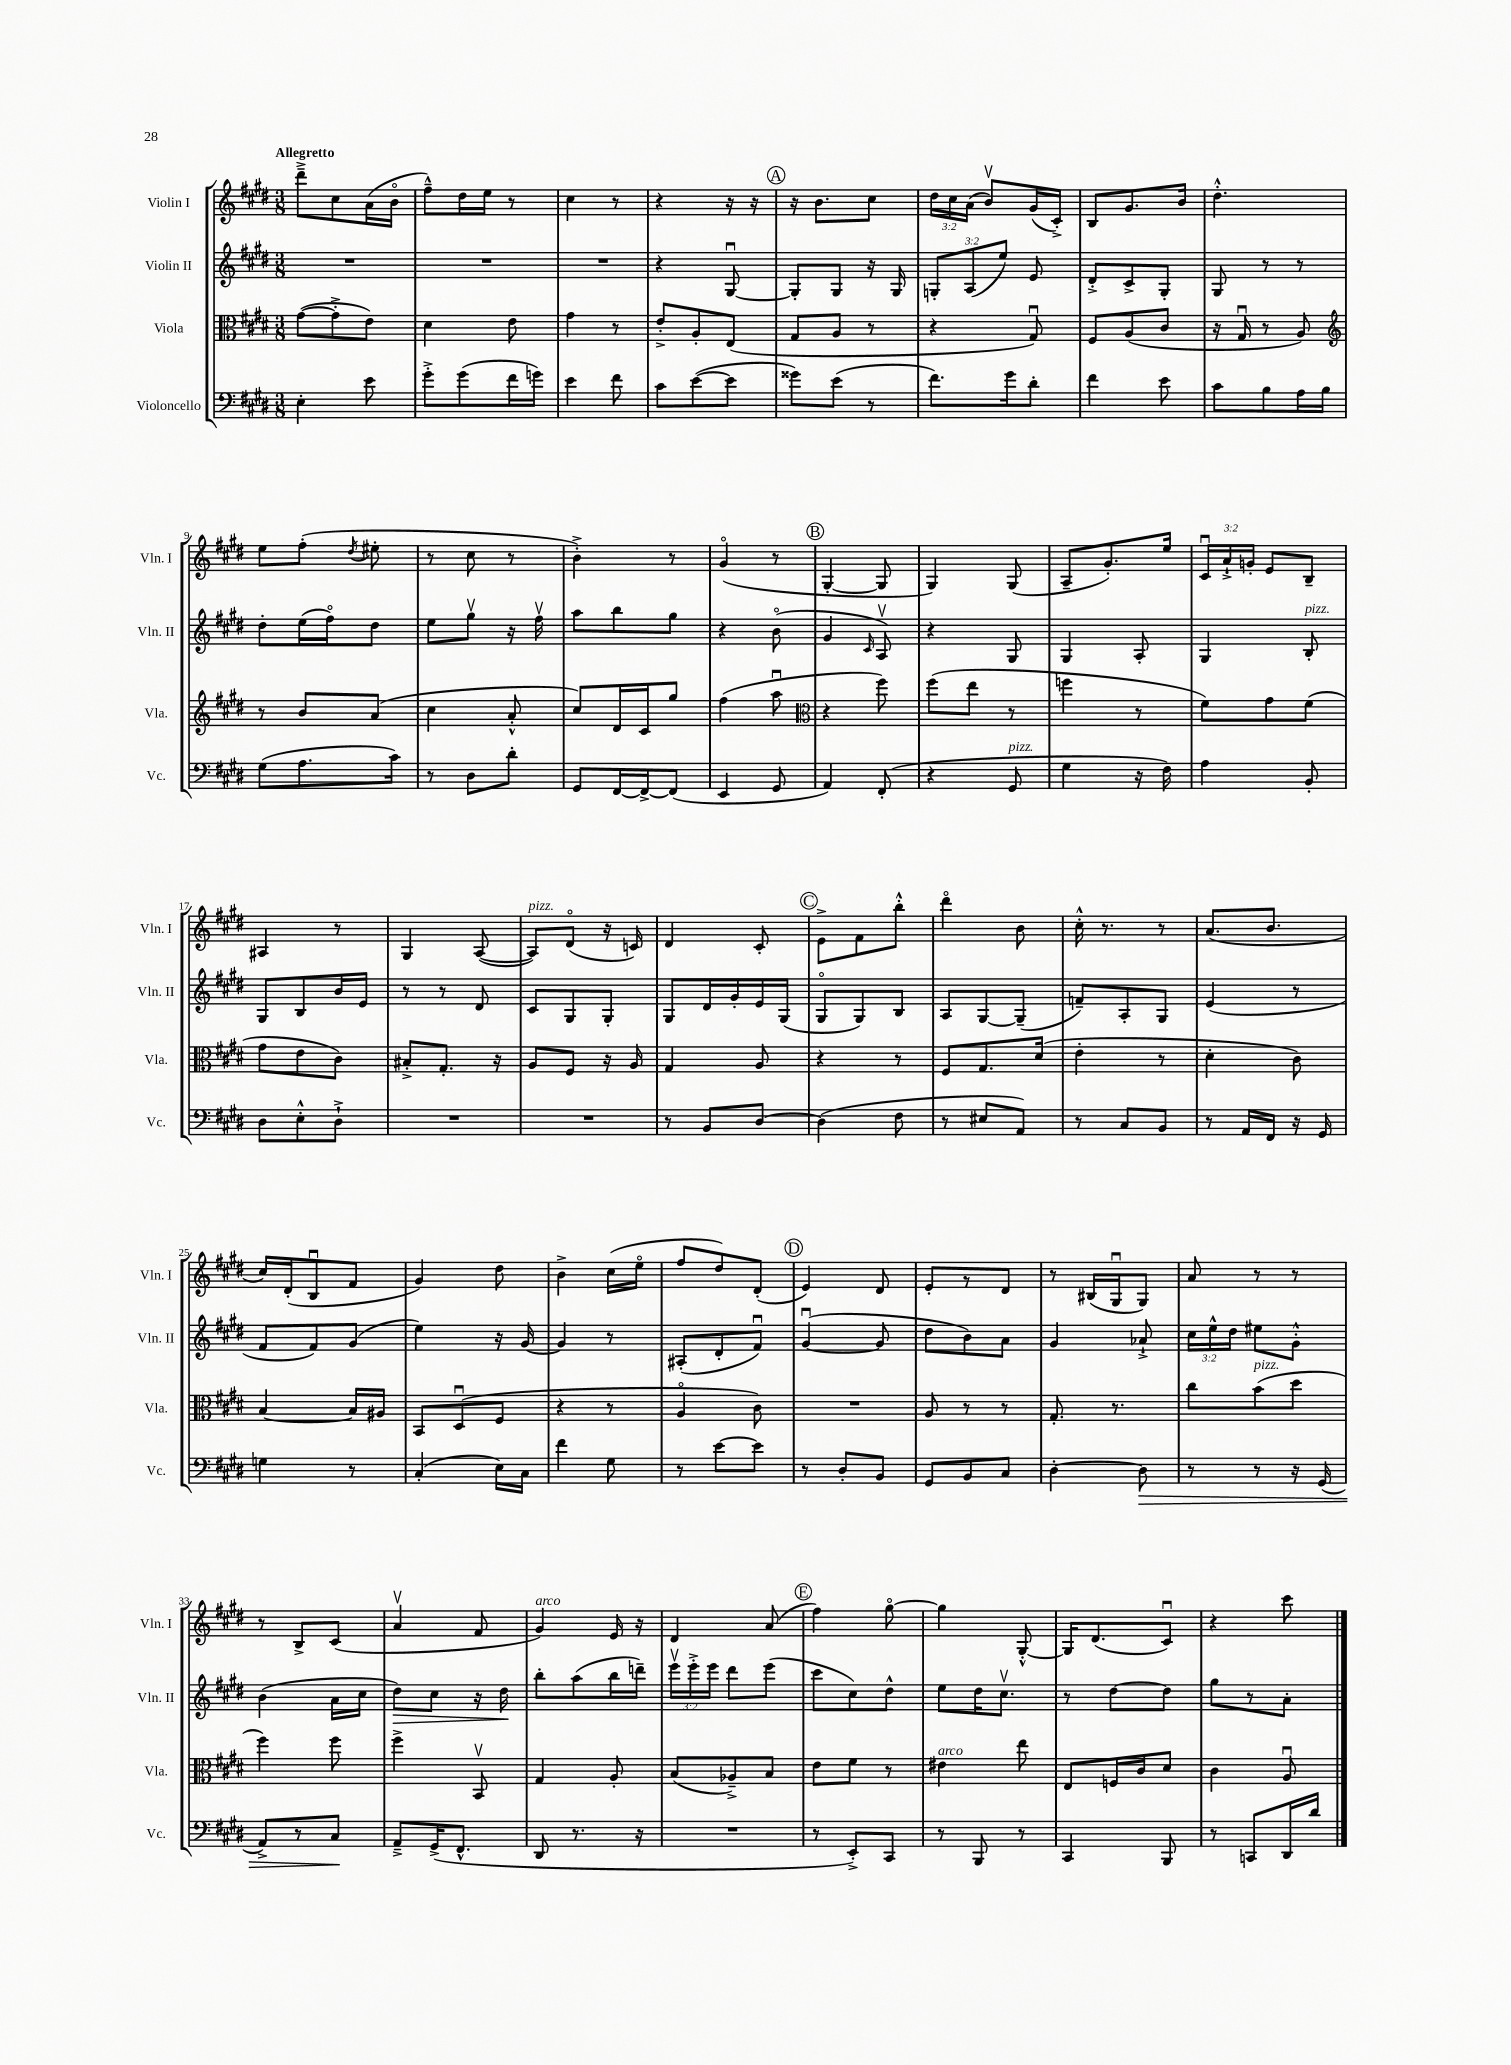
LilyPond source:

<<
\new StaffGroup <<
\new Staff = "s0" \with { instrumentName = "Violin I" shortInstrumentName = "Vln. I" } {
    \clef treble \key e \major \numericTimeSignature \time 3/8 \override Staff.TupletNumber.text = #tuplet-number::calc-fraction-text \tempo "Allegretto"
    \autoBeamOff dis'''8[---> cis''8 a'16( b'16]\flageolet |
    fis''8[---^) dis''16 e''16] r8 |
    cis''4 r8 |
    r4 r16 r16 |
    \mark \markup { \circle "A" } r16 b'8.[ cis''8] |
    \tuplet 3/2 { dis''16[ cis''16 a'16]( } b'8[\upbow) gis'16( cis'16]-.->) |
    b8[ gis'8. b'16] |
    dis''4.-.-^ |
    e''8[ fis''8]-.( \acciaccatura { dis''8 } eis''8-. |
    r8 cis''8 r8 |
    b'4-.->) r8 |
    gis'4\flageolet( r8 |
    \mark \markup { \circle "B" } gis4~-. gis8 |
    gis4) gis8( |
    a8[-- gis'8.-.) e''16] |
    \tuplet 3/2 { cis'16[\downbow a'16-!-> g'16]-. } e'8[ b8]-- |
    ais4 r8 |
    gis4 a8~( |
    a8[^\markup { \italic "pizz." }) dis'8]\flageolet( r16 c'16) |
    dis'4 cis'8-. |
    \mark \markup { \circle "C" } e'8[-> fis'8 b''8]-.-^ |
    dis'''4\flageolet b'8 |
    cis''16-.-^ r8. r8 |
    a'8.[( b'8.] |
    cis''16[) dis'16-.( b8\downbow fis'8] |
    gis'4) dis''8 |
    b'4-> cis''16[( e''16]\flageolet |
    fis''8[ dis''8) dis'8]-.( |
    \mark \markup { \circle "D" } e'4) dis'8 |
    e'8[-. r8 dis'8] |
    r8 bis16[( gis16\downbow gis8]) |
    a'8 r8 r8 |
    r8 b8[-> cis'8]( |
    a'4\upbow fis'8 |
    gis'4^\markup { \italic "arco" }) e'16 r16 |
    dis'4 a'8( |
    \mark \markup { \circle "E" } fis''4) gis''8~\flageolet |
    gis''4 gis8~-.-^ |
    gis16[ dis'8.( cis'8]\downbow) |
    r4 cis'''8 \bar "|." |
}
\new Staff = "s1" \with { instrumentName = "Violin II" shortInstrumentName = "Vln. II" } {
    \clef treble \key e \major \numericTimeSignature \time 3/8 \override Staff.TupletNumber.text = #tuplet-number::calc-fraction-text
    \autoBeamOff R4. |
    R4. |
    R4. |
    r4 gis8~\downbow |
    \mark \markup { \circle "A" } gis8[-. gis8] r16 gis16 |
    \tuplet 3/2 { g8[-. a8( e''8]) } e'8 |
    dis'8[-.-> cis'8-> gis8]-. |
    gis8 r8 r8 |
    dis''8[-. e''16( fis''16\flageolet) dis''8] |
    e''8[ gis''8]\upbow r16 fis''16\upbow |
    a''8[ b''8 gis''8] |
    r4 b'8\flageolet( |
    \mark \markup { \circle "B" } gis'4 \grace { cis'16 } a8\upbow) |
    r4 gis8 |
    gis4 a8-. |
    gis4 b8-.^\markup { \italic "pizz." } |
    gis8[ b8 b'16 e'16] |
    r8 r8 dis'8 |
    cis'8[ gis8 gis8]-. |
    gis8[ dis'16 gis'16-. e'16 gis16]( |
    \mark \markup { \circle "C" } gis8[\flageolet gis8) b8] |
    a8[ gis8~ gis8]--( |
    f'8[--) a8-. gis8] |
    e'4( r8 |
    fis'8[ fis'8) gis'8]( |
    e''4) r16 gis'16~ |
    gis'4 r8 |
    ais8[-.( dis'8-. fis'8]\downbow) |
    \mark \markup { \circle "D" } gis'4~\downbow( gis'8 |
    dis''8[ b'8) a'8] |
    gis'4 aes'8-!-> |
    \tuplet 3/2 { cis''16[ e''16-^ dis''16] } eis''8[ gis'8]-.-^ |
    b'4( a'16[ cis''16] |
    dis''8[\>) cis''8] r16 dis''16\! |
    b''8[-. a''8( b''16 d'''16]--) |
    \tuplet 3/2 { e'''16[\upbow e'''16-.-> e'''16] } dis'''8[ e'''8]( |
    \mark \markup { \circle "E" } cis'''8[ cis''8) dis''8]-^ |
    e''8[ dis''16 cis''8.]\upbow |
    r8 dis''8[~ dis''8] |
    gis''8[ r8 a'8]-. \bar "|." |
}
\new Staff = "s2" \with { instrumentName = "Viola" shortInstrumentName = "Vla." } {
    \clef alto \key e \major \numericTimeSignature \time 3/8
    \autoBeamOff gis'8[~( gis'8-.-> e'8]) |
    dis'4 e'8 |
    gis'4 r8 |
    e'8[-.-> a8-. e8]( |
    \mark \markup { \circle "A" } gis8[ a8] r8 |
    r4 gis8\downbow) |
    fis8[ a8( cis'8] |
    r16 gis16\downbow r8 a8) |
    \clef treble r8 b'8[ a'8]( |
    cis''4 a'8-.-^ |
    cis''8[) dis'16 cis'16 gis''8] |
    fis''4( a''8\downbow |
    \mark \markup { \circle "B" } \clef alto r4 fis''8) |
    fis''8[( e''8] r8 |
    f''4 r8 |
    fis'8[) gis'8 fis'8]( |
    gis'8[ e'8 cis'8]) |
    bis8[-.-> gis8.]-. r16 |
    a8[ fis8] r16 a16 |
    gis4 a8 |
    \mark \markup { \circle "C" } r4 r8 |
    fis8[ gis8. dis'16]( |
    e'4-. r8 |
    dis'4-. cis'8) |
    b4~ b16[ ais16] |
    b,8[ dis8\downbow( fis8] |
    r4 r8 |
    a4\flageolet cis'8) |
    \mark \markup { \circle "D" } R4. |
    a8 r8 r8 |
    gis8.-. r8. |
    cis''8[ b'8^\markup { \italic "pizz." }( dis''8] |
    fis''4) fis''8 |
    fis''4-> b,8\upbow |
    gis4 a8-. |
    b8[( aes8--->) b8] |
    \mark \markup { \circle "E" } e'8[ fis'8] r8 |
    eis'4^\markup { \italic "arco" } e''8 |
    e8[ f16 cis'16 dis'8] |
    cis'4 a8\downbow \bar "|." |
}
\new Staff = "s3" \with { instrumentName = "Violoncello" shortInstrumentName = "Vc." } {
    \clef bass \key e \major \numericTimeSignature \time 3/8
    \autoBeamOff e4-. e'8 |
    gis'8[-.-> gis'8( fis'16 g'16]) |
    e'4 fis'8 |
    cis'8[ e'8~( e'8] |
    \mark \markup { \circle "A" } gisis'8[) e'8]( r8 |
    fis'8.[) gis'16 dis'8]-. |
    fis'4 e'8 |
    cis'8[ b8 a16 b16] |
    gis8[( a8. cis'16]) |
    r8 dis8[ dis'8]-. |
    gis,8[ fis,16~ fis,16~-> fis,8]( |
    e,4 gis,8 |
    \mark \markup { \circle "B" } a,4) fis,8-.( |
    r4 gis,8^\markup { \italic "pizz." } |
    gis4 r16 fis16) |
    a4 b,8-. |
    dis8[ e8-.-^ dis8]-!-> |
    R4. |
    R4. |
    r8 b,8[ dis8]~ |
    \mark \markup { \circle "C" } dis4( fis8 |
    r8 eis8[ a,8]) |
    r8 cis8[ b,8] |
    r8 a,16[ fis,16] r16 gis,16 |
    g4 r8 |
    cis4-.( e16[) cis16] |
    fis'4 gis8 |
    r8 e'8[~ e'8] |
    \mark \markup { \circle "D" } r8 dis8[-. b,8] |
    gis,8[ b,8 cis8] |
    dis4~-. dis8\> |
    r8 r8 r16 gis,16( |
    a,8[->) r8 cis8]\! |
    a,8[---> gis,16->( fis,8.]-^ |
    dis,8 r8. r16 |
    R4. |
    \mark \markup { \circle "E" } r8 e,8[-.->) cis,8] |
    r8 b,,8 r8 |
    cis,4 b,,8 |
    r8 c,8[ dis,16 dis'16] \bar "|." |
}
>>
>>
